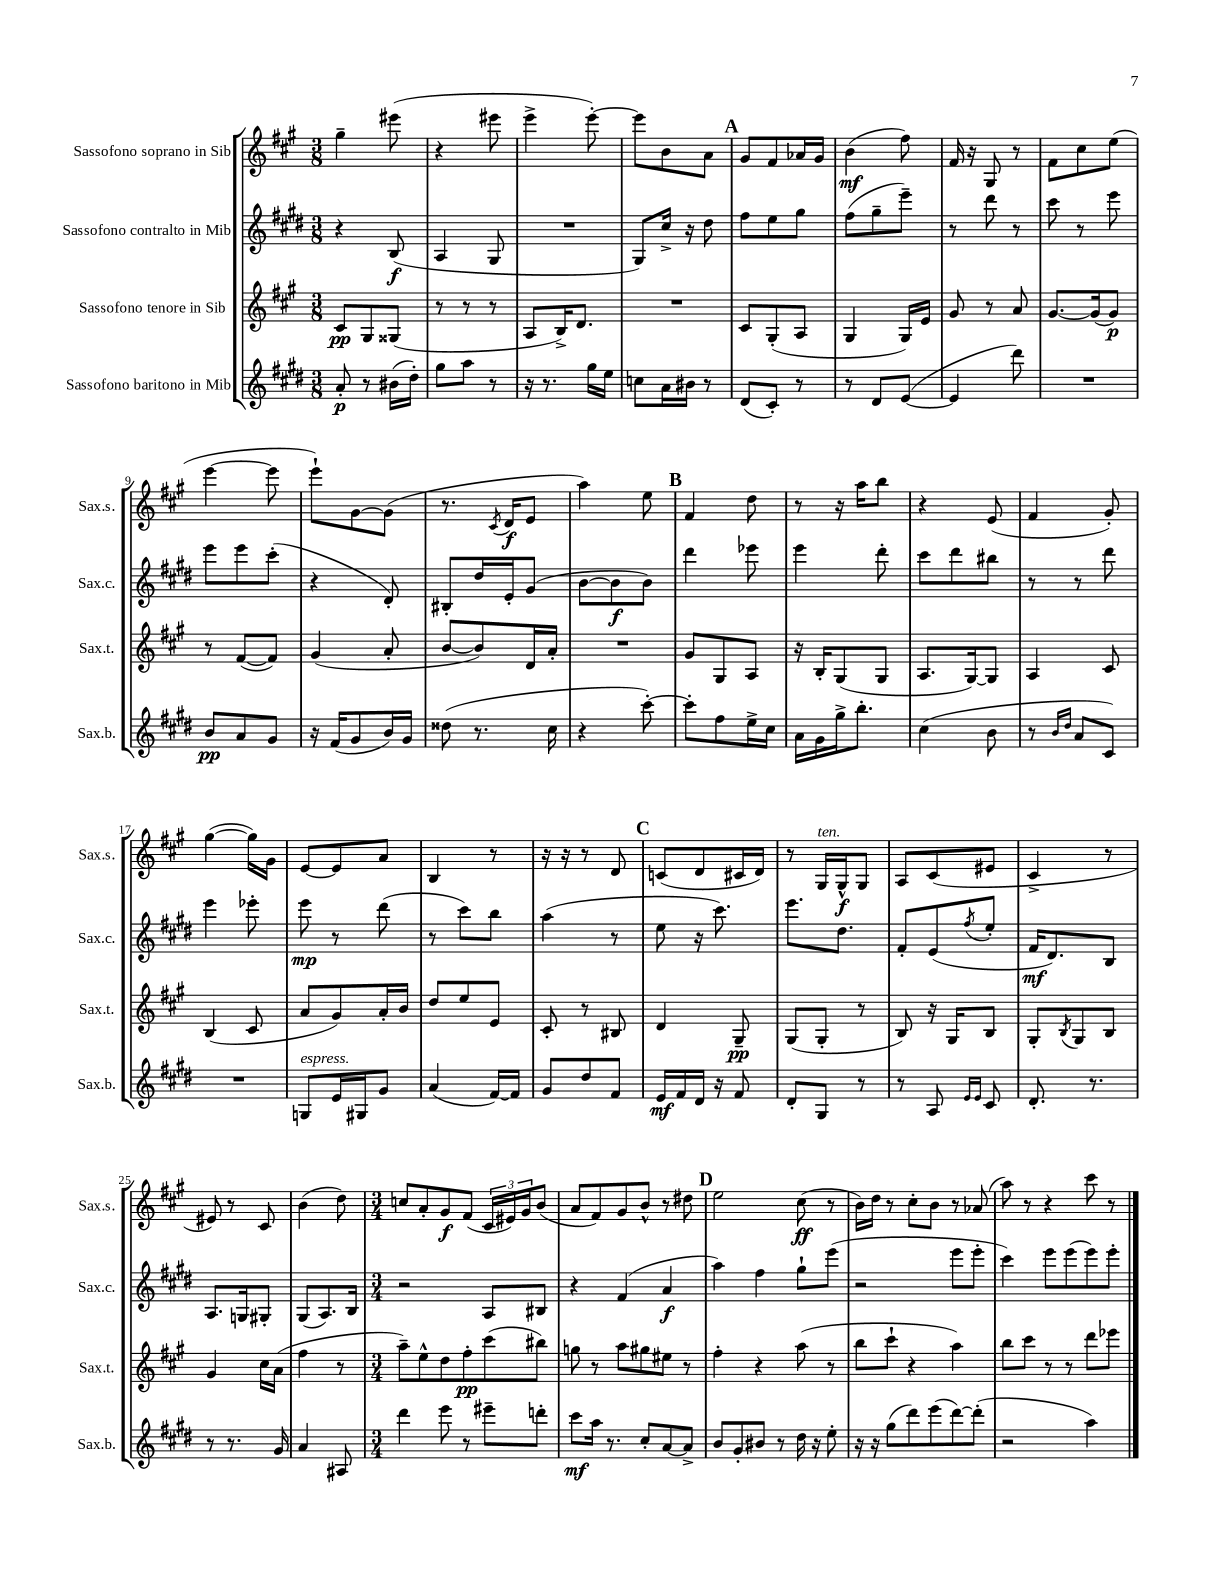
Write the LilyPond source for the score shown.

<<
\new StaffGroup <<
\new Staff = "s0" \with { instrumentName = "Sassofono soprano in Sib" shortInstrumentName = "Sax.s." } {
    \clef treble \key a \major \numericTimeSignature \time 3/8
    gis''4-- eis'''8( |
    r4 eis'''8 |
    e'''4-> e'''8~-.) |
    e'''8 b'8 a'8 |
    \mark \markup { \bold "A" } gis'8 fis'8 aes'16 gis'16 |
    b'4\mf( fis''8) |
    fis'16 r16 gis8 r8 |
    fis'8 cis''8 e''8( |
    e'''4~ e'''8 |
    e'''8-!) gis'8~ gis'8( |
    r8. \acciaccatura { cis'8 } d'16\f e'8 |
    a''4) e''8 |
    \mark \markup { \bold "B" } fis'4 d''8 |
    r8 r16 a''16 b''8 |
    r4 e'8( |
    fis'4 gis'8-.) |
    gis''4~( gis''16) gis'16 |
    e'8~ e'8 a'8 |
    b4 r8 |
    r16 r16 r8 d'8 |
    \mark \markup { \bold "C" } c'8( d'8 cis'16 d'16) |
    r8 gis16^\markup { \italic "ten." } gis16-^\f gis8 |
    a8 cis'8( eis'8 |
    cis'4-> r8 |
    eis'8) r8 cis'8 |
    b'4( d''8) |
    \numericTimeSignature \time 3/4 c''8 a'8-. gis'8\f fis'8( \tuplet 3/2 { cis'16 eis'16) gis'16 } b'8( |
    a'8 fis'8) gis'8 b'8-^ r8 dis''8 |
    \mark \markup { \bold "D" } e''2 cis''8\ff( r8 |
    b'16) d''16 r8 cis''8-. b'8 r8 aes'8( |
    a''8) r8 r4 cis'''8 r8 \bar "|." |
}
\new Staff = "s1" \with { instrumentName = "Sassofono contralto in Mib" shortInstrumentName = "Sax.c." } {
    \clef treble \key e \major \numericTimeSignature \time 3/8
    r4 b8\f( |
    a4 gis8 |
    R4. |
    gis8) cis''16-> r16 dis''8 |
    \mark \markup { \bold "A" } fis''8 e''8 gis''8 |
    fis''8( gis''8-- e'''8--) |
    r8 dis'''8 r8 |
    cis'''8 r8 e'''8 |
    e'''8 e'''8 cis'''8-.( |
    r4 dis'8-.) |
    bis8-. dis''16 e'16-. gis'8( |
    b'8~ b'8\f b'8) |
    \mark \markup { \bold "B" } dis'''4 ees'''8 |
    e'''4 dis'''8-. |
    cis'''8 dis'''8 bis''8 |
    r8 r8 dis'''8 |
    e'''4 ees'''8-. |
    e'''8\mp r8 dis'''8( |
    r8 cis'''8) b''8 |
    a''4( r8 |
    \mark \markup { \bold "C" } e''8 r16 cis'''8.) |
    e'''8. dis''8. |
    fis'8-. e'8( \acciaccatura { fis''8 } e''8-. |
    fis'16\mf dis'8.) b8 |
    a8. g16 gis8-. |
    gis8( a8.) b16 |
    \numericTimeSignature \time 3/4 r2 a8 bis8 |
    r4 fis'4( a'4\f |
    \mark \markup { \bold "D" } a''4) fis''4 gis''8-! e'''8( |
    r2 e'''8 e'''8-. |
    cis'''4) e'''8 e'''8( e'''8) e'''8-. \bar "|." |
}
\new Staff = "s2" \with { instrumentName = "Sassofono tenore in Sib" shortInstrumentName = "Sax.t." } {
    \clef treble \key a \major \numericTimeSignature \time 3/8
    cis'8\pp gis8 gisis8( |
    r8 r8 r8 |
    a8 b16->) d'8. |
    R4. |
    \mark \markup { \bold "A" } cis'8 gis8-.( a8 |
    gis4 gis16) e'16 |
    gis'8 r8 a'8 |
    gis'8.~ gis'16( gis'8\p) |
    r8 fis'8~( fis'8) |
    gis'4( a'8-. |
    b'8~ b'8) d'16 a'16-. |
    R4. |
    \mark \markup { \bold "B" } gis'8 gis8 a8 |
    r16 b16-. gis8( gis8 |
    a8. gis16~) gis8 |
    a4 cis'8 |
    b4( cis'8 |
    a'8 gis'8) a'16-. b'16 |
    d''8 e''8 e'8 |
    cis'8-. r8 bis8 |
    \mark \markup { \bold "C" } d'4 gis8--\pp |
    gis8( gis8-. r8 |
    b8) r16 gis16 b8 |
    gis8-. \acciaccatura { b8 } gis8 b8 |
    gis'4 cis''16 a'16( |
    fis''4 r8 |
    \numericTimeSignature \time 3/4 a''8--) e''8-^ d''8 fis''8-.\pp cis'''8( bis''8) |
    g''8 r8 a''8 gis''8 eis''8 r8 |
    \mark \markup { \bold "D" } fis''4-. r4 a''8( r8 |
    b''8 cis'''8-! r4 a''4) |
    b''8 cis'''8 r8 r8 d'''8 ees'''8 \bar "|." |
}
\new Staff = "s3" \with { instrumentName = "Sassofono baritono in Mib" shortInstrumentName = "Sax.b." } {
    \clef treble \key e \major \numericTimeSignature \time 3/8
    a'8-.\p r8 bis'16( dis''16-.) |
    gis''8 a''8 r8 |
    r16 r8. gis''16 e''16 |
    c''8 a'16 bis'16 r8 |
    \mark \markup { \bold "A" } dis'8( cis'8-.) r8 |
    r8 dis'8 e'8~( |
    e'4 dis'''8) |
    R4. |
    b'8\pp a'8 gis'8 |
    r16 fis'16( gis'8 b'16) gis'16 |
    disis''8( r8. cis''16 |
    r4 cis'''8~-.) |
    \mark \markup { \bold "B" } cis'''8-. fis''8 e''16-> cis''16 |
    a'16 gis'16 gis''16-> b''8.-. |
    cis''4( b'8 |
    r8 \grace { b'16 dis''16 } a'8 cis'8) |
    R4. |
    g8^\markup { \italic "espress." } e'16 gis16 gis'8 |
    a'4( fis'16~) fis'16 |
    gis'8 dis''8 fis'8 |
    \mark \markup { \bold "C" } e'16\mf fis'16 dis'16 r16 fis'8 |
    dis'8-. gis8 r8 |
    r8 a8 \grace { e'16 e'16 } cis'8 |
    dis'8.-. r8. |
    r8 r8. gis'16 |
    a'4 ais8 |
    \numericTimeSignature \time 3/4 dis'''4 e'''8 r8 eis'''8-- d'''8-. |
    cis'''8\mf a''16 r8. cis''8-. a'8~ a'8-> |
    \mark \markup { \bold "D" } b'8 gis'8-. bis'8 r8 dis''16 r16 e''8-. |
    r16 r16 gis''8( dis'''8) e'''8( dis'''8~) dis'''8-.( |
    r2 a''4) \bar "|." |
}
>>
>>
